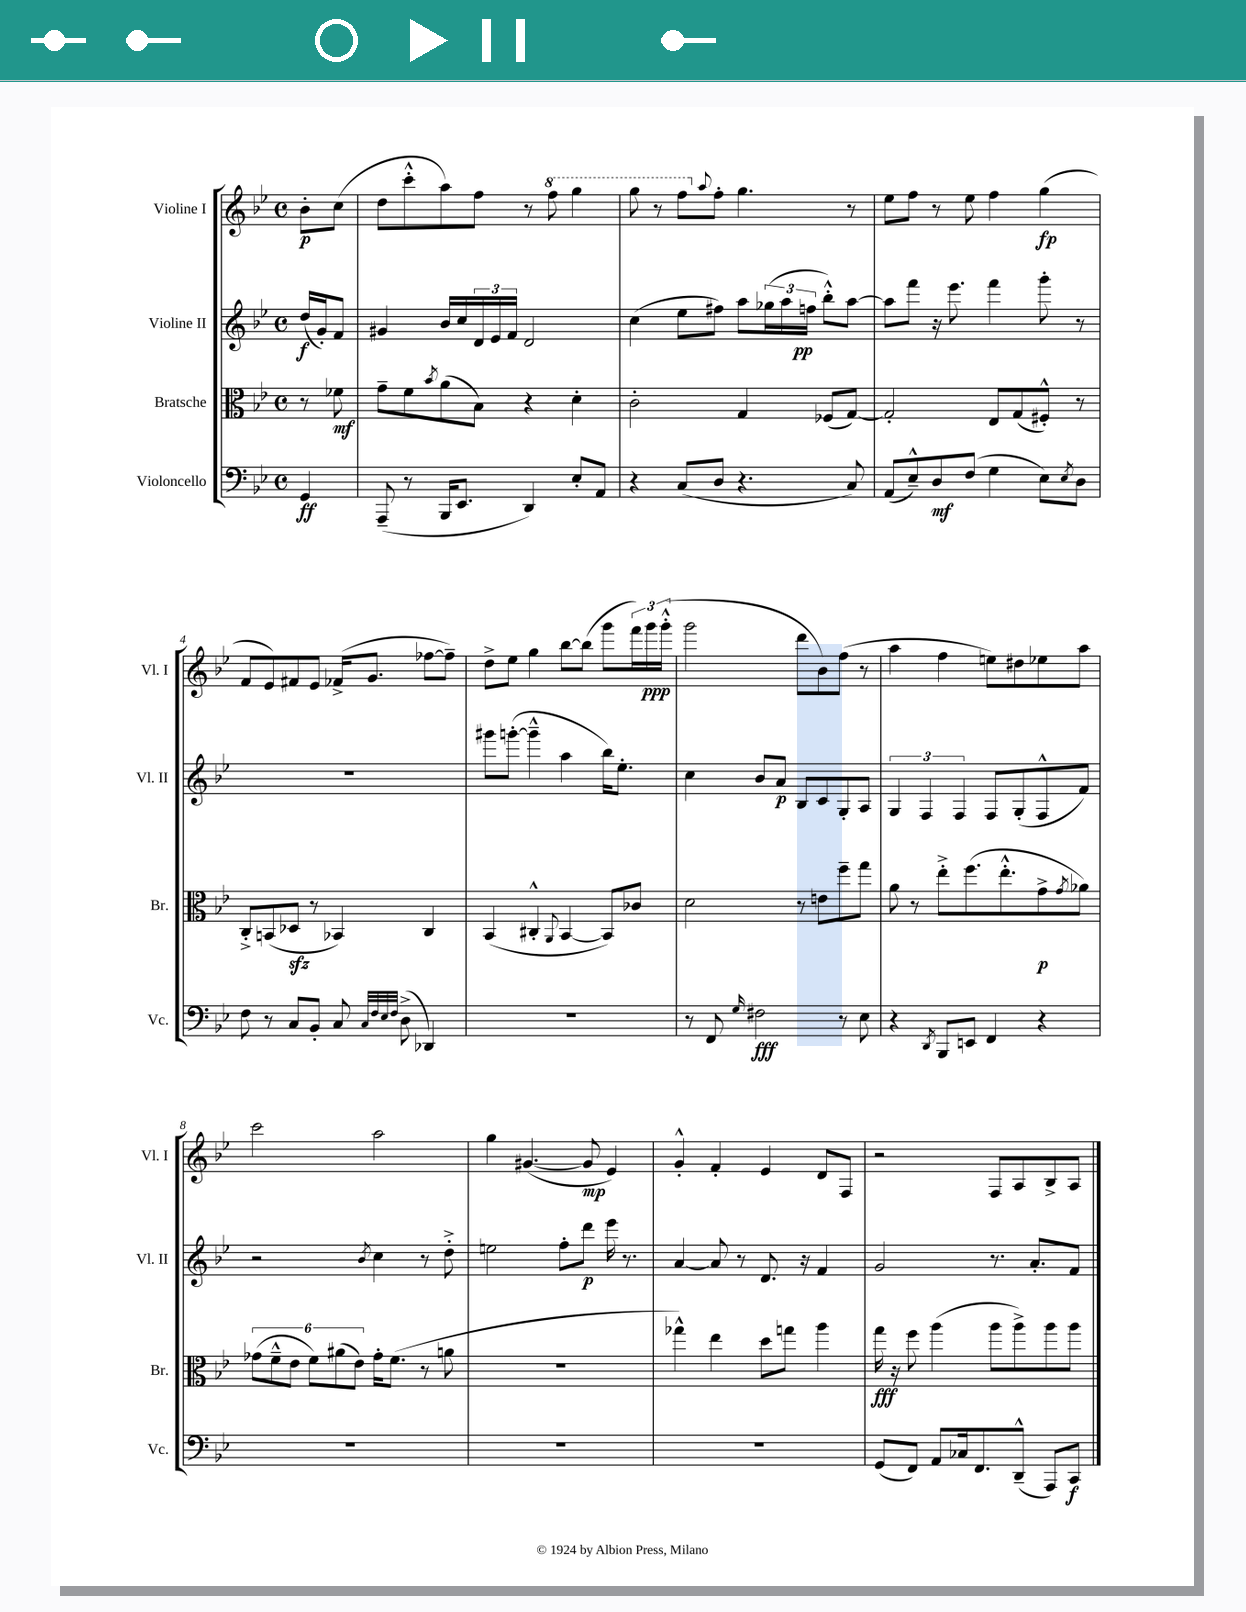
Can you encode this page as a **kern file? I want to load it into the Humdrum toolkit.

**kern	**kern	**kern	**kern
*staff4	*staff3	*staff2	*staff1
*clefF4	*clefC3	*clefG2	*clefG2
*k[b-e-]	*k[b-e-]	*k[b-e-]	*k[b-e-]
*M4/4	*M4/4	*M4/4	*M4/4
*met(c)	*met(c)	*met(c)	*met(c)
4GG	8r	(16dd	8b-'
.	.	16g')	.
.	8f-	8f	(8cc
=	=	=	=
(8AAA~	8g~	4g#	8dd
8r	8f	.	8ccc'^^
.	8qb-	.	.
16BBB-	(8a	16b-	8aa)
8.EE-	.	16cc	.
.	8B-)	24d	8ff
.	.	24e-	.
.	.	24f	.
4DD)	4r	2d	8r
.	.	.	8fff
8E-'	4d'	.	4ggg
8AA	.	.	.
=	=	=	=
4r	2c'	(4cc	8ggg
.	.	.	8r
(8C	.	8ee-	8fff
.	.	.	8qqaa
8D	.	8ff#)	8ff'
4.r	4G	8aa	4.gg
.	.	(24gg-	.
.	.	24aa	.
.	.	24ff	.
.	(8F-	8bb-'^^)	.
8C)	[8G)	[8aa	8r
=	=	=	=
(8AA	2G']	8aa]	8ee-
8E-~^^)	.	8fff	8ff
8D	.	16r	8r
.	.	8.eee-	.
(8F	.	.	8ee-
4G	8E-	4fff	4ff
.	(8G	.	.
8E-)	8F#'^^)	8ggg'	(4gg
8qE-	.	.	.
8D	8r	8r	.
=	=	=	=
8F	8C'^	1r	8f
8r	(8BB	.	8e-)
8C	8D-	.	8f#
8BB-'	8r	.	8e-
8C	4BB-)	.	(16f-^
.	.	.	8.g
32qqC	.	.	.
32qqF	.	.	.
32qqE-	.	.	.
32qqF	.	.	.
(8D^	.	.	.
4DD-)	4C	.	[8ff-
.	.	.	8ff-~])
=	=	=	=
1r	(4BB-	8ggg#	8dd^
.	.	([8ggg'	8ee-
.	4C#'^^	4ggg~^^]	4gg
.	8qqAA	.	.
.	[4BB-	4aa	[8bb-
.	.	.	(8bb-]
.	8BB-])	16bb-)	8ggg
.	.	8.ee-'	.
.	8c-	.	24fff)
.	.	.	24ggg
.	.	.	(24ggg'^^
=	=	=	=
8r	2d	4cc	2ggg
8FF	.	.	.
16qqG	.	.	.
2F#	.	8b-	.
.	.	8a	.
.	8r	8B-	8ddd
.	8e	8c	8b-)
8r	8ff~	8G'	(8ff
8E-	8gg	8A	8r
=	=	=	=
4r	8a	6G	4aa
.	8r	.	.
.	.	6F	.
8qDD	.	.	.
8BBB-	8ee-'^	.	4ff
.	.	6F	.
8EE	(8.ff	.	.
4FF	.	8F	8ee)
.	8.ee-'^^	.	.
.	.	(8G'	8dd#
4r	8g^	8F^^	8ee-
.	8qg	.	.
.	8a-)	8f)	8aa
=	=	=	=
1r	(12g-	2r	2ccc
.	12f~^^	.	.
.	12e-	.	.
.	12f)	.	.
.	(12a#	.	.
.	12e-)	.	.
.	.	8qb-	.
.	16g-'	4cc	2aa
.	(8.f	.	.
.	8r	8r	.
.	8a	8dd'^	.
=	=	=	=
1r	1r	2ee	4gg
.	.	.	([4.g#
.	.	8ff'	.
.	.	8ddd	8g#]
.	.	16eee-	4e-)
.	.	8.r	.
=	=	=	=
1r	4gg-^^)	[4a	4g'^^
.	4ee-	8a]	4f'
.	.	8r	.
.	8dd	8.d	4e-
.	8gg	.	.
.	.	16r	.
.	4aa	4f	8d
.	.	.	8F
=	=	=	=
(8GG	16gg	2g	2r
.	16r	.	.
8FF)	8ff	.	.
8AA	(4aa	.	.
16C-	.	.	.
8.FF	.	.	.
.	8aa	8.r	8F
(8DD~^^	8aa^)	.	8A
.	.	8.a'	.
8AAA)	8aa	.	8B-^
8CC	8aa	8f	8A
==	==	==	==
*-	*-	*-	*-
